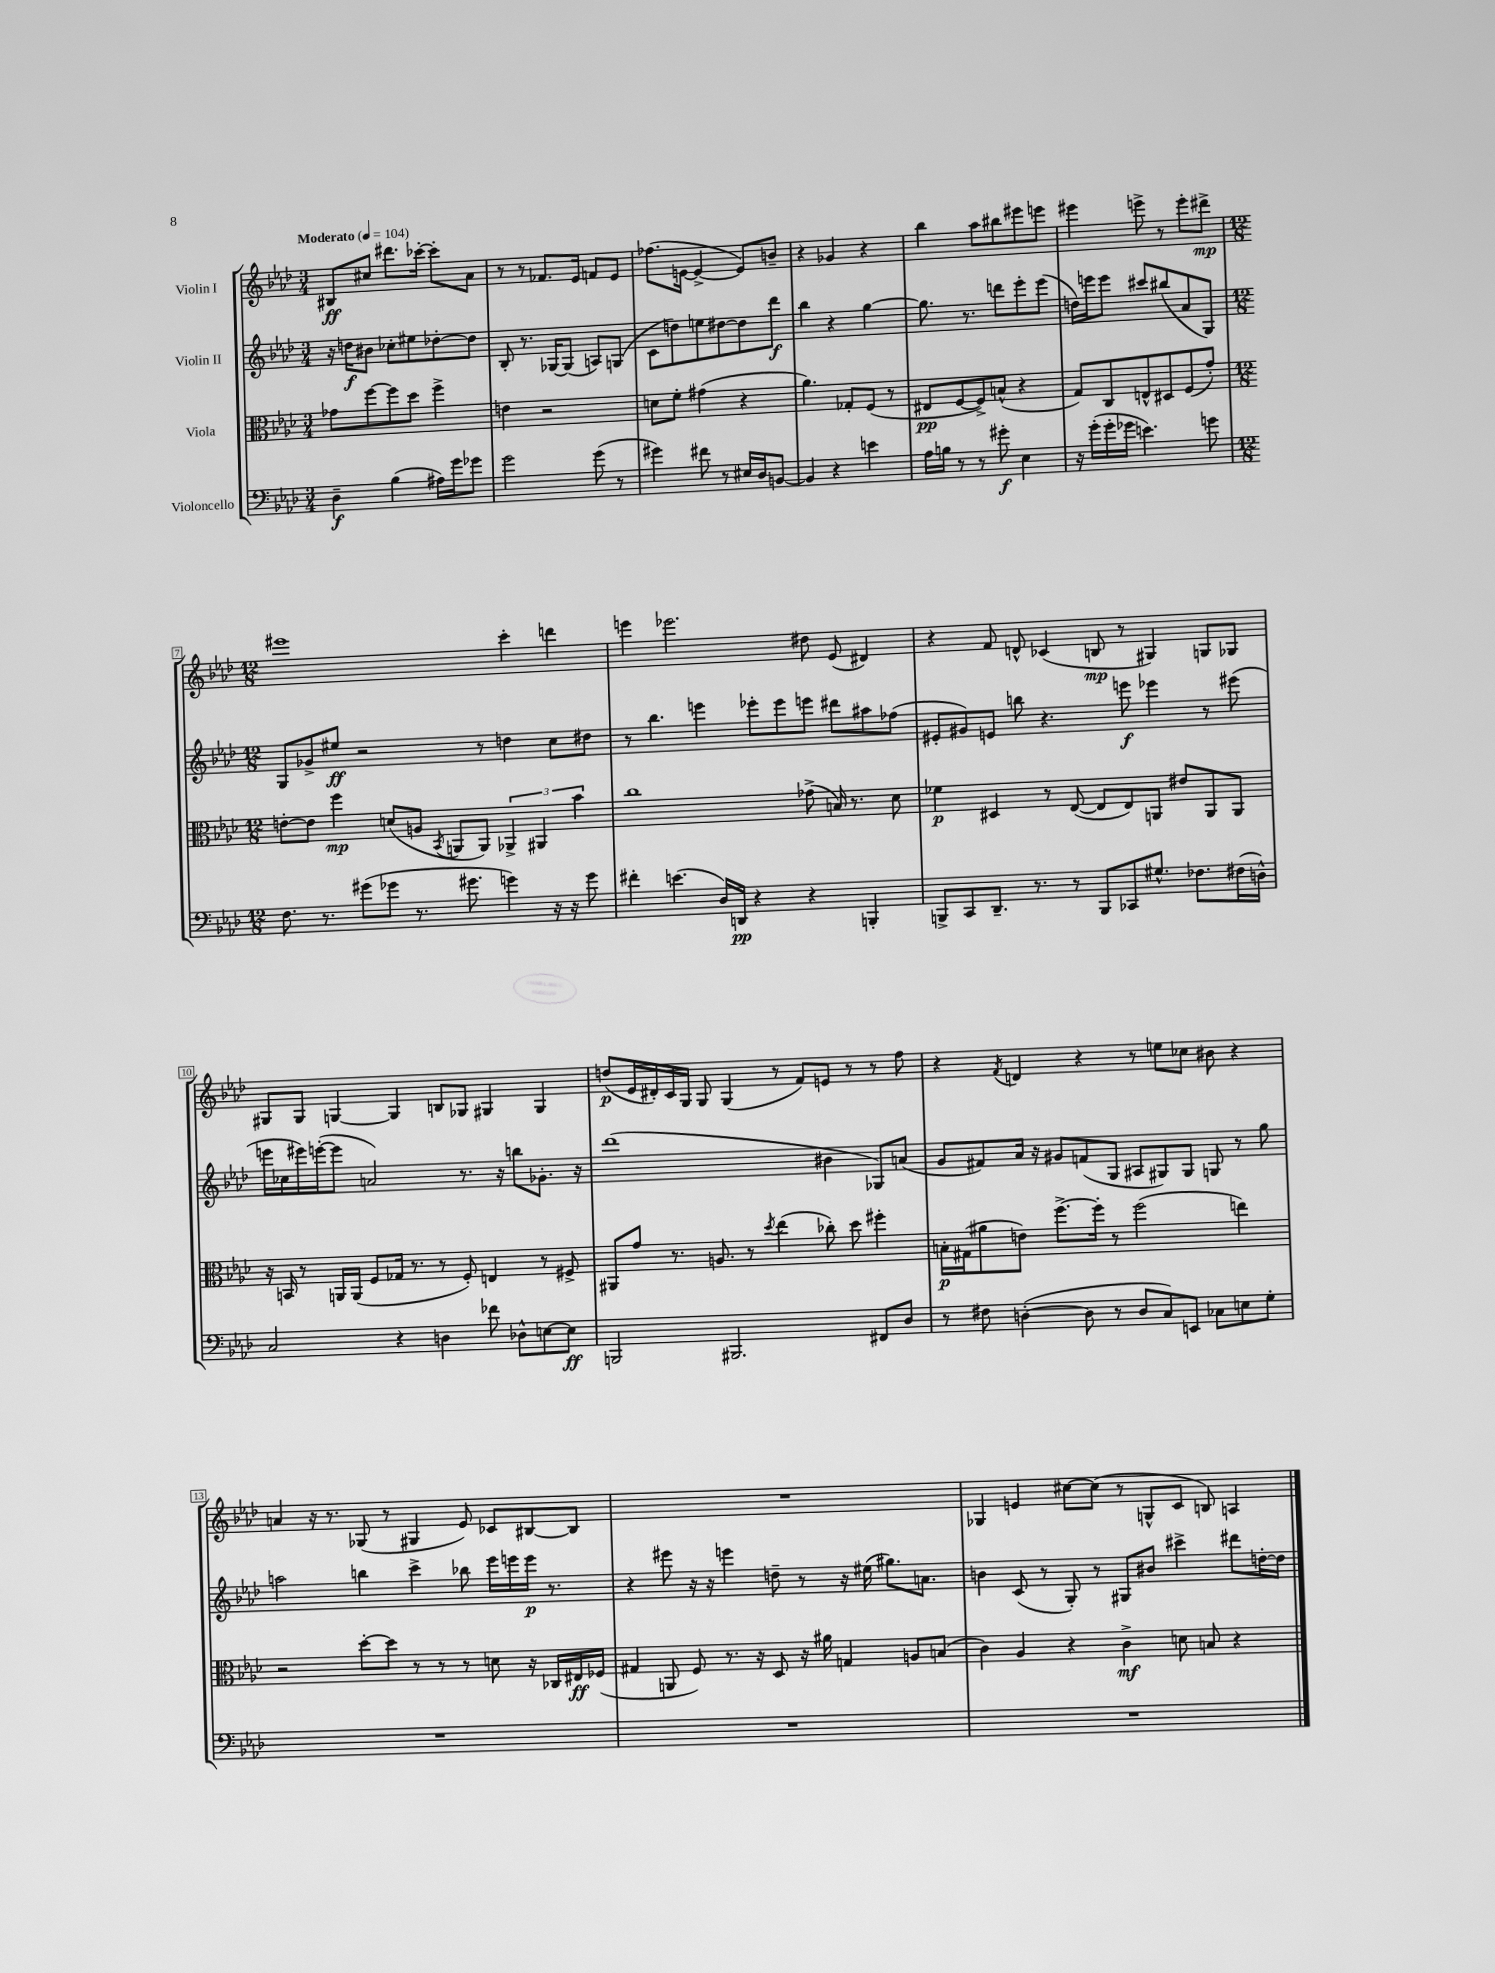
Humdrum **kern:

**kern	**dynam	**kern	**dynam	**kern	**dynam	**kern	**dynam
*part4	*part4	*part3	*part3	*part2	*part2	*part1	*part1
*staff4	*staff4	*staff3	*staff3	*staff2	*staff2	*staff1	*staff1
*I"Violoncello	*	*I"Viola	*	*I"Violin II	*	*I"Violin I	*
*clefF4	*	*clefC3	*	*clefG2	*	*clefG2	*
*k[b-e-a-d-]	*	*k[b-e-a-d-]	*	*k[b-e-a-d-]	*	*k[b-e-a-d-]	*
*M3/4	*	*M3/4	*	*M3/4	*	*M3/4	*
*MM104	*	*MM104	*	*MM104	*	*MM104	*
=1	=1	=1	=1	=1	=1	=1	=1
!	!	!	!	!	!	!LO:TX:a:B:t=Moderato	!
4D-~\	f	8g-X\L	.	16r	.	8B#X/L	ff
.	.	.	.	16ddn\KL	f	.	.
.	.	[8ff\	.	8b#X\J	.	8cc#X/J	.
(4B-\	.	8ff\]	.	8cc-X'\L	.	8.ddd#X\L	.
.	.	8dd-\J	.	8ee#X\	.	.	.
.	.	.	.	.	.	[16ccc-X'\Jk	.
16A#X\LL)	.	4ff^\	.	[8dd-X'\	.	8ccc-'\L]	.
16g\J	.	.	.	.	.	.	.
8g-X\J	.	.	.	8dd-\J]	.	8a-\J	.
=2	=2	=2	=2	=2	=2	=2	=2
2g\	.	4en\	.	8B-'/	.	8r	.
.	.	.	.	8.r	.	8r	.
.	.	2r	.	.	.	8.f-X/L	.
.	.	.	.	[16G-X/KL	.	.	.
.	.	.	.	(8G-/J]	.	.	.
.	.	.	.	.	.	16e-/Jk	.
(8g\	.	.	.	8An/L)	.	8fn/L	.
8r	.	.	.	(8Gn/J	.	8e-/J	.
=3	=3	=3	=3	=3	=3	=3	=3
4g#X\)	.	8dn\L	.	8c\L	.	(8.ff-X\L	.
.	.	8f'\J	.	8ddn\)	.	.	.
.	.	.	.	.	.	[16en\Jk	.
8f#X\	.	(4g#X\	.	8een\	.	4e^/_	.
8r	.	.	.	[8dd#X\	.	.	.
16E#X/LL	.	4r	.	8dd#\]	.	8e/L])	.
16D-/J	.	.	.	.	.	.	.
[8BBn/J	.	.	.	8ddd-\J	f	8bn~/J	.
=4	=4	=4	=4	=4	=4	=4	=4
4BB/]	.	4.a-\)	.	4bb-\	.	4r	.
4r	.	.	.	4r	.	4g-X/	.
.	.	8G-X'/L	.	.	.	.	.
4en\	.	(8F/J	.	[4gg\	.	4r	.
.	.	8r	.	.	.	.	.
=5	=5	=5	=5	=5	=5	=5	=5
16A-\LL	.	8E#X/L	pp	8.gg\]	.	4bb-\	.
16Bn\JJ	.	.	.	.	.	.	.
8r	.	[8F/	.	.	.	.	.
.	.	.	.	8.r	.	.	.
8r	.	8F^/])	.	.	.	8aa-\L	.
8g#X'\	f	(8Bn^^/J	.	8dddn\L	.	8bb#X\	.
4E-\	.	4r	.	8eee-'\	.	8eee#X\	.
.	.	.	.	(8eee-\J	.	8eeen\J	.
=6	=6	=6	=6	=6	=6	=6	=6
16r	.	8G/L)	.	16ddn\LL)	.	4eee#X\	.
(16g'\LL	.	.	.	16eeen\J	.	.	.
16g'\	.	8C/	.	8eee\J	.	.	.
16g-X\JJ	.	.	.	.	.	.	.
4.en\)	.	8En^^/	.	8ccc#X/L	.	8eeen^\	.
.	.	8D#X/	.	(8bb#X/	.	8r	.
.	.	(8F/	.	8a-/	.	8eee'\L	.
8gn\	.	8g'/J)	.	8G/J)	.	8ddd#X^\J	mp
!!LO:LB:g=z
=7	=7	=7	=7	=7	=7	=7	=7
*M12/8	*	*M12/8	*	*M12/8	*	*M12/8	*
8.F\	.	[8en'\L	.	8G/L	.	1eee#X	.
.	.	8e\J]	.	8g-X^/	.	.	.
8.r	.	.	.	.	.	.	.
.	.	4ff\	mp	8ee#X/J	ff	.	.
(8g#X\L	.	.	.	2r	.	.	.
8g-X\J	.	(8dn/L	.	.	.	.	.
8.r	.	8An/J	.	.	.	.	.
.	.	8qBB-/	.	.	.	.	.
.	.	8AAn/L	.	.	.	.	.
8.g#X\	.	.	.	.	.	.	.
.	.	8AA/J)	.	8r	.	.	.
4gn\)	.	6AA-X^/	.	4ddn\	.	4ccc'\	.
.	.	6AA#X/	.	.	.	.	.
16r	.	.	.	8cc\L	.	4dddn\	.
16r	.	.	.	.	.	.	.
.	.	6b-\	.	.	.	.	.
8g\	.	.	.	8dd#X\J	.	.	.
=8	=8	=8	=8	=8	=8	=8	=8
4f#X'\	.	1cc	.	8r	.	4eeen\	.
.	.	.	.	4.bb-\	.	.	.
(4.en\	.	.	.	.	.	2.eee-X\	.
.	.	.	.	4eeen\	.	.	.
16D-/LL)	.	.	.	.	.	.	.
16DDn/JJ	pp	.	.	.	.	.	.
4r	.	.	.	8eee-X'\L	.	.	.
.	.	.	.	8eee-\	.	.	.
4r	.	(8g-X^\	.	8eeen\J	.	8dd#X\	.
.	.	16Bn/)	.	8ddd#X\L	.	(8e-/	.
.	.	8.r	.	.	.	.	.
4BBBn'/	.	.	.	8aa#X\	.	4d#X/)	.
.	.	8d-\	.	(8ff-X\J	.	.	.
=9	=9	=9	=9	=9	=9	=9	=9
8BBBn^/L	.	4f-X\	p	8e#X'/L	.	4r	.
8CC/	.	.	.	8g#X/)	.	.	.
8.DD-~/J	.	4D#X/	.	8en/J	.	8f/	.
.	.	.	.	8bbn\	.	8dn^^/	.
8.r	.	.	.	.	.	.	.
.	.	8r	.	4.r	.	(4c-X/	.
8r	.	([8E-/	.	.	.	.	.
8BBB/L	.	8E-/L]	.	.	.	8Bn/	mp
8CC-X/	.	8E-/)	.	8eeen\	f	8r	.
8.G#X^^/J	.	8AAn/J	.	4eee-X\	.	4G#X/)	.
.	.	8e#X/L	.	.	.	.	.
8.F-X\L	.	.	.	.	.	.	.
.	.	8AA/	.	8r	.	8Gn/L	.
(16F#X\L	.	8AA/J	.	(8eee#X\	.	8G-X/J	.
16Dn^^\JJ)	.	.	.	.	.	.	.
!!LO:LB:g=z
=10	=10	=10	=10	=10	=10	=10	=10
2C/	.	16r	.	16eeen\LL	.	8G#X/L	.
.	.	16BBn/	.	16cc-X\	.	.	.
.	.	8r	.	16eee#X\)	.	8G#/J	.
.	.	.	.	([16eeen'\J	.	.	.
.	.	16AAn/LL	.	8eee\J]	.	[4Gn/	.
.	.	(16AA/JJ	.	.	.	.	.
.	.	8F/L	.	2an/)	.	.	.
4r	.	16G-X/Jk	.	.	.	4G/]	.
.	.	8.r	.	.	.	.	.
4Dn\	.	8r	.	.	.	8Bn/L	.
.	.	8F'/)	.	8.r	.	8G-X/J	.
8f-X\	.	4En/	.	.	.	4G#X/	.
.	.	.	.	16r	.	.	.
8D-X^^\L	.	.	.	8bbn\L	.	.	.
[8En\	.	8r	.	8.g-X'\J	.	4G#/	.
8E\J]	ff	8F#X^/	.	.	.	.	.
.	.	.	.	16r	.	.	.
=11	=11	=11	=11	=11	=11	=11	=11
2BBBn/	.	8AA#X/L	.	(1ddd-	.	(8ddn/L	p
.	.	8g/J	.	.	.	16e-/L	.
.	.	.	.	.	.	16d#X'/)	.
.	.	8.r	.	.	.	16c/	.
.	.	.	.	.	.	16G/JJ	.
.	.	.	.	.	.	8G/	.
.	.	8.An/	.	.	.	.	.
2.BBB#X/	.	.	.	.	.	(4G/	.
.	.	8r	.	.	.	.	.
.	.	8qdd-/	.	.	.	.	.
.	.	(4ee-\	.	.	.	8r	.
.	.	.	.	.	.	8f/L)	.
.	.	8cc-X'\)	.	4b#X\	.	8en/J	.
.	.	8dd-\	.	.	.	8r	.
8FF#X/L	.	4ff#X'\	.	8G-X/L)	.	8r	.
8D-/J	.	.	.	(8an/J	.	8ff\	.
=12	=12	=12	=12	=12	=12	=12	=12
8r	.	16Bn'\LL	p	8g/L	.	4r	.
.	.	(16G#X\J	.	.	.	.	.
8F#X\	.	8a#X\	.	8f#X/)	.	.	.
.	.	.	.	.	.	8qf/	.
([4Dn'\	.	8en\J)	.	16a-/Jk	.	4dn/	.
.	.	.	.	16r	.	.	.
.	.	[8.ff^\L	.	8g#X/L	.	.	.
8D\]	.	.	.	(8fn/	.	4r	.
.	.	16ff'\Jk]	.	.	.	.	.
8r	.	8r	.	8G/J	.	.	.
8D/L	.	(2ff\	.	8A#X/L	.	8r	.
8C/)	.	.	.	8G#X/)	.	8een\L	.
8EEn/J	.	.	.	8G#/J	.	8cc-X\J	.
8C-X\L	.	.	.	8Gn/	.	8b#X\	.
8En\	.	4een\)	.	8r	.	4r	.
8G'\J	.	.	.	8gg\	.	.	.
!!LO:LB:g=z
=13	=13	=13	=13	=13	=13	=13	=13
1.r	.	2r	.	2aan\	.	4an/	.
.	.	.	.	.	.	16r	.
.	.	.	.	.	.	8.r	.
.	.	[8dd-'\L	.	4bbn\	.	(8G-X/	.
.	.	8dd-\J]	.	.	.	8r	.
.	.	8r	.	4ccc^\	.	4G#X/	.
.	.	8r	.	.	.	.	.
.	.	8r	.	8bb-X\	.	8e-/)	.
.	.	8dn\	.	16eee-\LL	.	8c-X/L	.
.	.	.	.	16eeen\	.	.	.
.	.	16r	.	16eee\JJ	p	[8B#X/	.
.	.	16C-X/LL	.	8.r	.	.	.
.	.	16E#X/	ff	.	.	8B#/J]	.
.	.	(16F-X/JJ	.	.	.	.	.
=14	=14	=14	=14	=14	=14	=14	=14
1.r	.	4G#X/	.	4r	.	1.r	.
.	.	8AAn/	.	8eee#X\	.	.	.
.	.	8F/)	.	16r	.	.	.
.	.	.	.	16r	.	.	.
.	.	8.r	.	4eeen\	.	.	.
.	.	16r	.	.	.	.	.
.	.	8D-/	.	8ddn~\	.	.	.
.	.	16r	.	8r	.	.	.
.	.	16a#X\	.	.	.	.	.
.	.	4Gn/	.	16r	.	.	.
.	.	.	.	(16ee#X\	.	.	.
.	.	.	.	8.gg#X\L)	.	.	.
.	.	8An/L	.	.	.	.	.
.	.	.	.	8.an\J	.	.	.
.	.	(8Bn/J	.	.	.	.	.
=15	=15	=15	=15	=15	=15	=15	=15
1.r	.	4c\)	.	4bn\	.	4G-X/	.
.	.	4A-/	.	(8c/	.	4en/	.
.	.	.	.	8r	.	.	.
.	.	4r	.	8G'/)	.	[8cc#X\L	.
.	.	.	.	8r	.	(8cc#\J]	.
.	.	4c^\	mf	8G#X/L	.	8r	.
.	.	.	.	8b#X/J	.	8Gn^^/L	.
.	.	8dn\	.	4ccc#X^\	.	8c/J	.
.	.	8Bn/	.	.	.	8Bn/)	.
.	.	4r	.	8ddd#X\L	.	4An/	.
.	.	.	.	[16ddn'\L	.	.	.
.	.	.	.	16dd\JJ]	.	.	.
==	==	==	==	==	==	==	==
*-	*-	*-	*-	*-	*-	*-	*-
